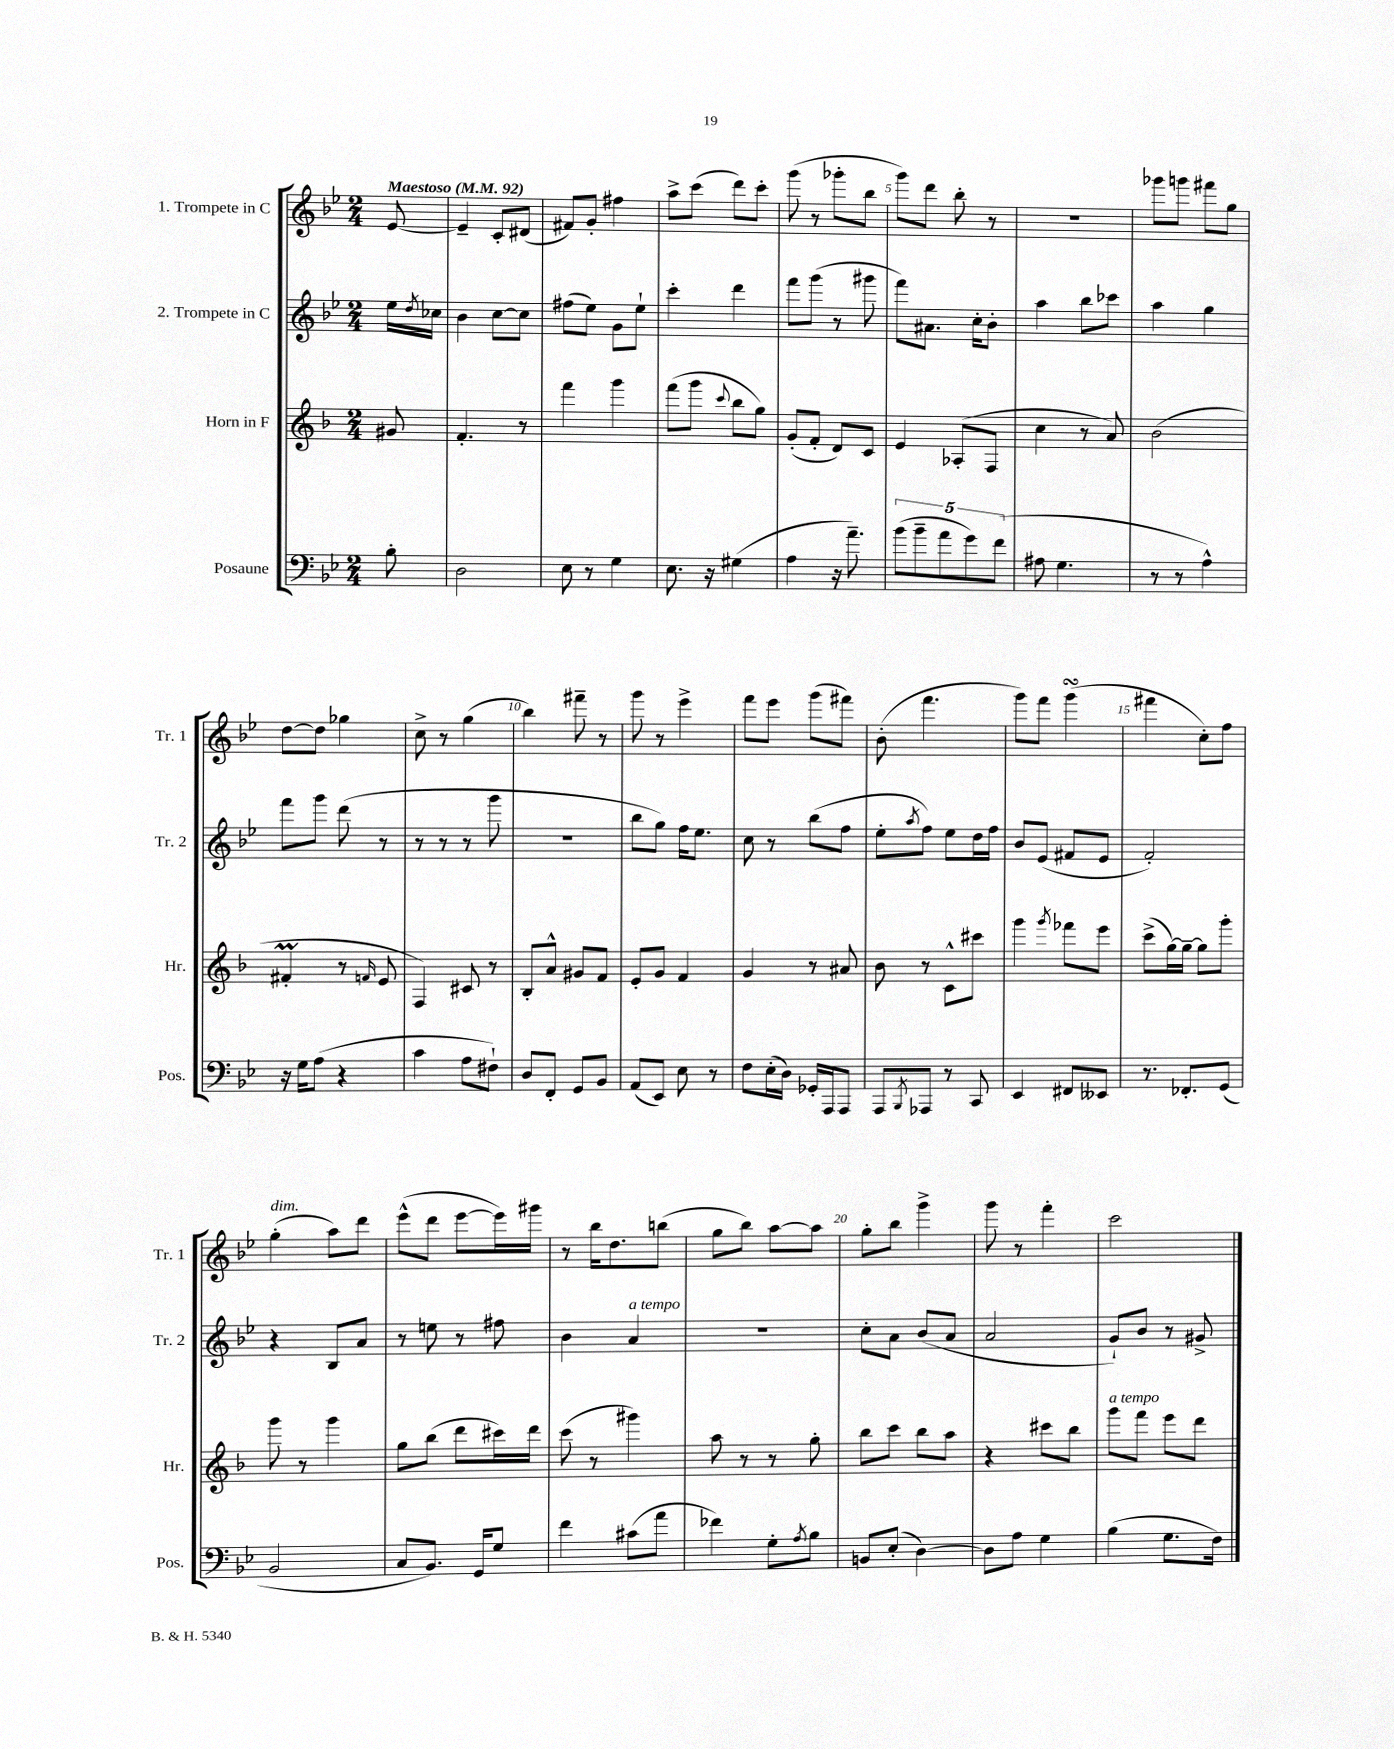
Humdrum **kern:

**kern	**kern	**kern	**kern
*staff4	*staff3	*staff2	*staff1
*clefF4	*clefG2	*clefG2	*clefG2
*k[b-e-]	*k[b-]	*k[b-e-]	*k[b-e-]
*M2/4	*M2/4	*M2/4	*M2/4
*MM92	*MM92	*MM92	*MM92
8B-'	8g#	16ee-	[8e-
.	.	8qdd	.
.	.	16cc-	.
=	=	=	=
2D	4.f'	4b-	4e-~]
.	.	[8cc	8c'
.	8r	8cc]	(8d#
=	=	=	=
8E-	4fff	(8ff#	8f#)
8r	.	8ee-)	8g'
4G	4ggg	8g	4ff#
.	.	8ee-`	.
=	=	=	=
8.E-	(8fff	4ccc'	8aa^
.	8ggg	.	(8ccc
16r	.	.	.
.	8qqccc	.	.
(4G#	8bb-	4ddd	8ddd)
.	8gg)	.	8ccc'
=	=	=	=
4A	(8g'	8fff	(8ggg
.	8f'	(8ggg	8r
16r	8d)	8r	8ggg-'
8.a~)	.	.	.
.	8c	8ggg#	8bb-
=	=	=	=
(10b-	4e	8fff)	8ggg)
10b-~	.	.	.
.	.	8.a#	8ddd
10a	.	.	.
.	(8A-'	.	8bb-'
10g)	.	.	.
.	.	16cc'	.
.	8F	8b-'	8r
(10f	.	.	.
=	=	=	=
8A#	4cc	4aa	2r
4.G	.	.	.
.	8r	8bb-	.
.	8a)	8ccc-	.
=	=	=	=
8r	(2b-	4aa	8ggg-
8r	.	.	8ggg
4A^^)	.	4gg	8fff#
.	.	.	8gg
=	=	=	=
16r	4f#'	8fff	[8dd
16G	.	.	.
(8A	.	8ggg	8dd]
4r	8r	(8ddd	4gg-
.	16qqf	.	.
.	8e	8r	.
=	=	=	=
4c	4F)	8r	8cc^
.	.	8r	8r
8A	8c#	8r	(4gg
8F#`)	8r	8ggg	.
=	=	=	=
8D	8B-'	2r	4bb-)
8FF'	8a^^	.	.
8GG	8g#	.	8fff#~
8BB-	8f	.	8r
=	=	=	=
(8AA	8e'	8bb-	8ggg
8EE-)	8g	8gg)	8r
8E-	4f	16ff	4eee-^
.	.	8.ee-	.
8r	.	.	.
=	=	=	=
8F	4g	8cc	8fff
(16E-'	.	8r	8eee-
16D)	.	.	.
16GG-'	8r	(8bb-	(8ggg
16AAA	.	.	.
8AAA	8a#	8ff	8fff#)
=	=	=	=
8AAA	8b-	8ee-'	(8b-'
8qBBB-	.	8qaa	.
8AAA-	8r	8ff)	4.fff
8r	8c^^	8ee-	.
8CC	8ccc#	16dd	.
.	.	16ff	.
=	=	=	=
4EE-	4ggg	8b-	8ggg)
.	.	(8e-	8fff
.	8qggg	.	.
8FF#	8fff-	8f#	(4ggg
8EE--	8eee	8e-	.
=	=	=	=
8.r	(8ccc^	2f')	4fff#
.	[16gg)	.	.
8.FF-'	16gg~_	.	.
.	8gg]	.	8cc')
(8GG	8ggg'	.	8ff
=	=	=	=
2BB-	8ggg	4r	(4gg'
.	8r	.	.
.	4ggg	8B-	8aa)
.	.	8a	8ddd
=	=	=	=
8C	8gg	8r	(8eee-^^
8.BB-)	(8bb-	8ee	8ddd
.	8ddd	8r	[8eee-
16GG	.	.	.
8G	16ccc#)	8ff#	16eee-])
.	16ddd	.	16ggg#
=	=	=	=
4f	(8ccc	4b-	8r
.	8r	.	16bb-
.	.	.	8.dd
(8c#	4ggg#)	4a	.
8a	.	.	(8bb
=	=	=	=
4f-)	8aa	2r	8gg
.	8r	.	8bb-)
8G'	8r	.	[8aa
8qA	.	.	.
8B-	8gg'	.	8aa]
=	=	=	=
8BB	8bb-	8cc'	8gg'
(8E-'	8ccc	8a	8bb-
[4D)	8bb-	(8b-	4ggg^
.	8aa	8a	.
=	=	=	=
8D]	4r	2a	8ggg
8A	.	.	8r
4G	8ccc#	.	4fff'
.	8bb-	.	.
=	=	=	=
(4B-	8ggg	8g`)	2ccc
.	8fff	8b-	.
8.G	8eee	8r	.
.	8ddd	8g#^	.
16F)	.	.	.
==	==	==	==
*-	*-	*-	*-
